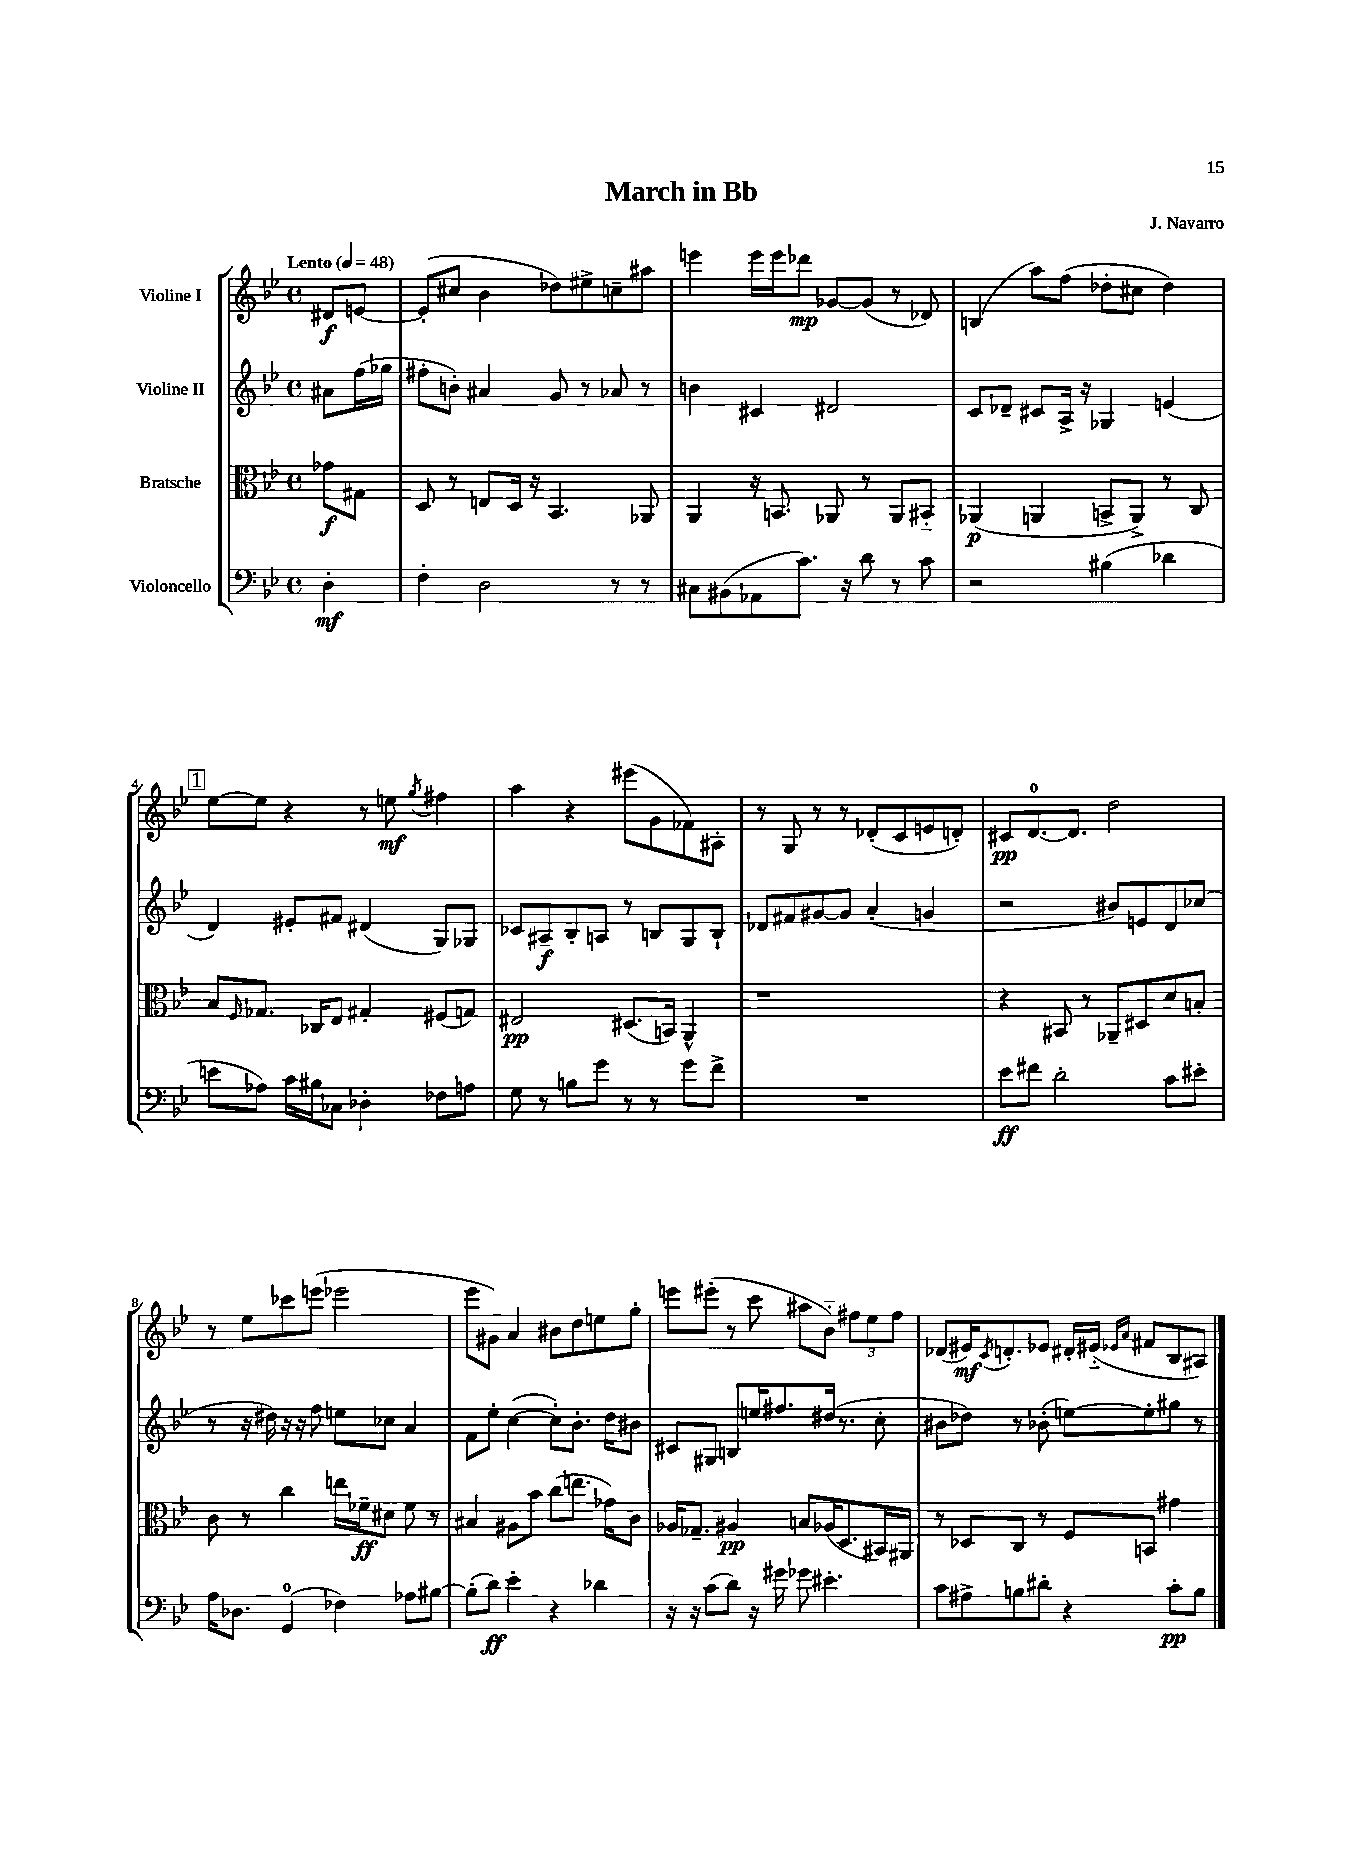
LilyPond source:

\header { title = "March in Bb" composer = "J. Navarro" }
<<
\new StaffGroup <<
\new Staff = "s0" \with { instrumentName = "Violine I" } {
    \clef treble \key bes \major \defaultTimeSignature \time 4/4 \partial 4 \tempo "Lento" 4 = 48
    dis'8\f e'8~ |
    e'8-.( cis''8 bes'4 des''8) eis''8-> c''8-- ais''8 |
    e'''4 e'''16 e'''16 des'''8\mp ges'8~ ges'8( r8 des'8) |
    b4( a''8) f''8( des''8-. cis''8 des''4) |
    \mark \markup { \box "1" } ees''8~ ees''8 r4 r8 e''8\mf \acciaccatura { g''8 } fis''4 |
    a''4 r4 eis'''8( g'8 fes'8) ais8-. |
    r8 g8 r8 r8 des'8-.( c'8 e'8 d'8-.) |
    cis'8\pp d'8.-0~ d'8. d''2 |
    r8 ees''8 ces'''8 e'''8( ees'''2 |
    ees'''8 gis'8) a'4 bis'8 d''8 e''8 g''8-. |
    e'''8 eis'''8-.( r8 c'''8 ais''8 bes'8-_) \tuplet 3/2 { fis''8 ees''8 fis''8 } |
    des'8( eis'16\mf) \acciaccatura { c'8 } d'8.-. ees'8 dis'16-. eis'16-_( \grace { ees'16 a'16 } fis'8 bes8 ais8) \bar "|." |
}
\new Staff = "s1" \with { instrumentName = "Violine II" } {
    \clef treble \key bes \major \defaultTimeSignature \time 4/4 \partial 4
    ais'8 f''16( ges''16 |
    fis''8-. b'8-.) ais'4 g'8 r8 aes'8 r8 |
    b'4 cis'4 dis'2 |
    c'8 des'8-- cis'8 a16-> r16 ges4 e'4( |
    \mark \markup { \box "1" } d'4) eis'8-. fis'8 dis'4( g8) ges8 |
    ces'8 ais8--\f bes8-. a8 r8 b8 g8 b8-! |
    des'8 fis'8 gis'8~ gis'8 a'4-.( g'4 |
    r2 bis'8) e'8 d'8 ces''8( |
    r8 r16 dis''16) r16 r16 f''8 e''8 ces''8 a'4 |
    f'8 ees''8-. c''4~( c''8-.) bes'8.-. d''16 bis'8 |
    cis'8 gis8 b8 e''16 fis''8. dis''16( r8. c''8-. |
    bis'8 des''8) r8 bes'8-.( e''8~) e''8-. gis''8 r8 \bar "|." |
}
\new Staff = "s2" \with { instrumentName = "Bratsche" } {
    \clef alto \key bes \major \defaultTimeSignature \time 4/4 \partial 4
    ges'8\f gis8 |
    d8 r8 e8 d16 r16 bes,4. aes,8 |
    a,4 r16 b,8. aes,8 r8 aes,8 bis,8-_ |
    aes,4\p( a,4 b,8-> a,8->) r8 c8 |
    \mark \markup { \box "1" } bes8 \grace { f16 } ges8. ces16 ees8 gis4-. fis8( g8) |
    eis2\pp dis8.( b,16) a,4-^ |
    r1 |
    r4 bis,8 r8 aes,8-- dis8 d'8 b8-. |
    c'8 r8 c''4 e''16 fes'16--\ff dis'8 fes'8 r8 |
    bis4 ais8 bes'8 c''8( e''8. ges'16) c'8 |
    aes16 ges8.-- ais4\pp b8 aes16( d8. bis,16) ais,16 |
    r8 des8 c8 r8 f8 b,8 gis'4 \bar "|." |
}
\new Staff = "s3" \with { instrumentName = "Violoncello" } {
    \clef bass \key bes \major \defaultTimeSignature \time 4/4 \partial 4
    d4-.\mf |
    f4-. d2 r8 r8 |
    cis8 bis,8( aes,8 c'8.) r16 d'8 r8 c'8 |
    r2 bis4( des'4 |
    \mark \markup { \box "1" } e'8 aes8) c'16 bis16 ces8 des4-. fes8 a8 |
    g8 r8 b8 g'8 r8 r8 g'8 f'8-> |
    R1 |
    ees'8\ff fis'8 d'2-. c'8 eis'8-. |
    a16 des8. g,4-0( fes4) aes8 bis8~ |
    bis8-.( d'8\ff) ees'4-. r4 des'4 |
    r16 r16 c'8( d'8) r16 gis'16 ges'8 eis'4.-. |
    c'8 ais8-> b8 dis'8-. r4 c'8-.\pp b8 \bar "|." |
}
>>
>>
